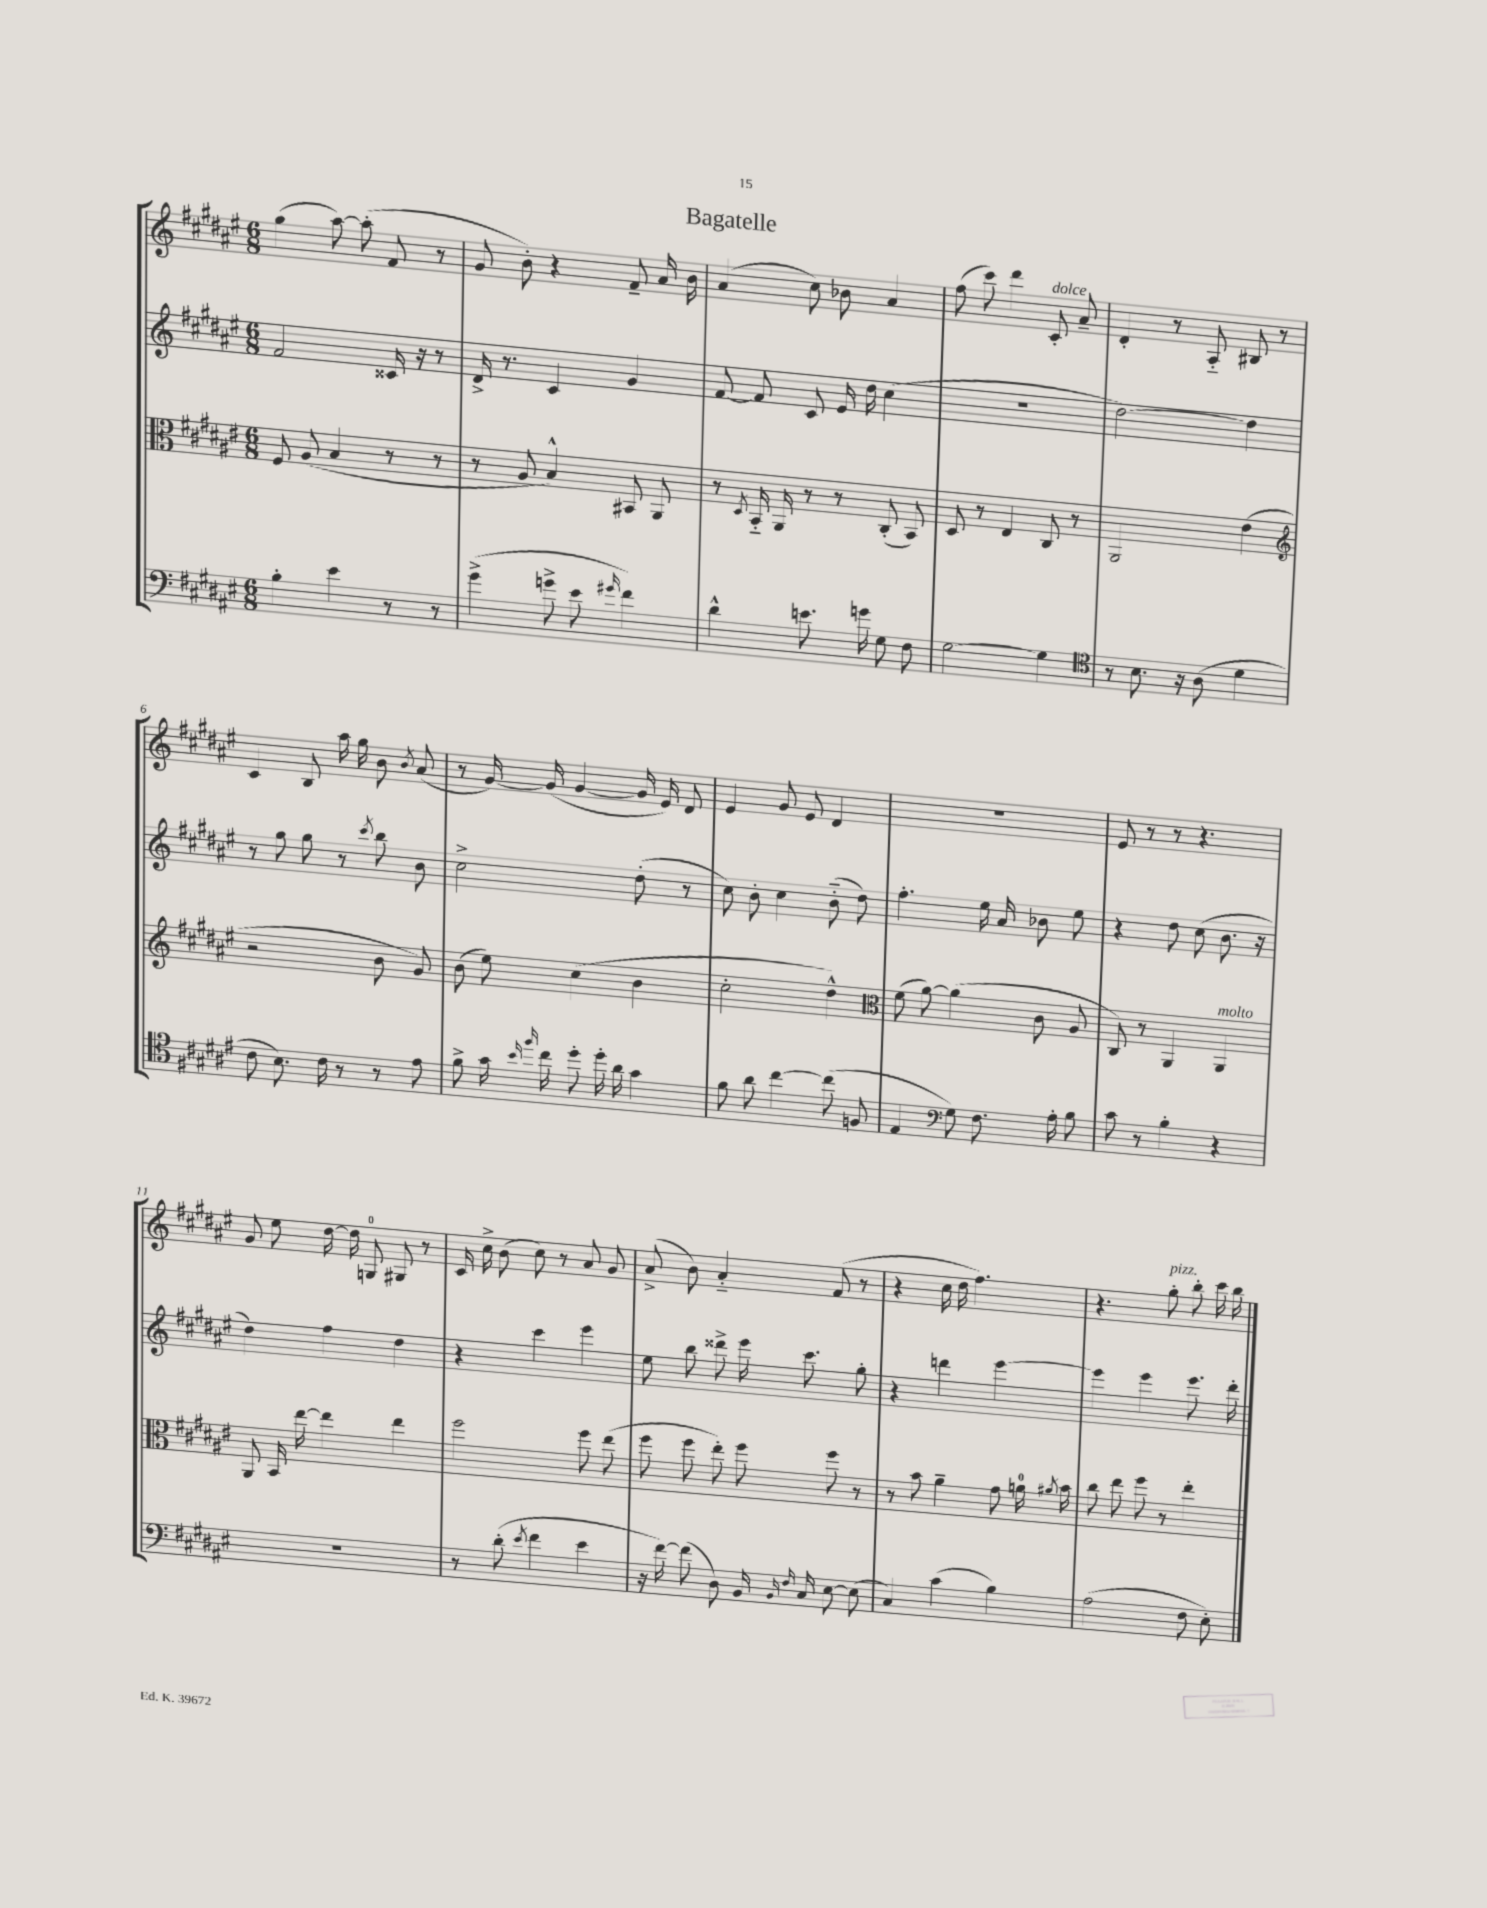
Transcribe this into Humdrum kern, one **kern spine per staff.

**kern	**kern	**kern	**kern
*staff4	*staff3	*staff2	*staff1
*clefF4	*clefC3	*clefG2	*clefG2
*k[f#c#g#d#a#e#]	*k[f#c#g#d#a#e#]	*k[f#c#g#d#a#e#]	*k[f#c#g#d#a#e#]
*M6/8	*M6/8	*M6/8	*M6/8
4B'\	8F#/	2f#/	(4gg#\
.	(8A#/	.	.
4e#\	4B/	.	[8aa#\)
.	.	.	(8aa#'\]
8r	8r	16c##/	8f#/
.	.	16r	.
8r	8r	8r	8r
=	=	=	=
(4g#^\	8r	16d#^/	8g#/
.	.	8.r	.
.	8A#/	.	8b'\)
8g^\	4B^^/)	4c#/	4r
8e#\	.	.	.
16qqg#/	.	.	.
4f#\)	8BB#/	4g#/	8f#~/
.	8AA#/	.	16a#/
.	.	.	16b\
=	=	=	=
4d#^^\	8r	[8f#/	(4a#/
.	8qD#/	.	.
.	16BB'~/	8f#/]	.
.	16AA#/	.	.
8.e\	8r	8c#/	8cc#\)
.	8r	16e#/	8b-\
16g\	.	16dd#\	.
8G#\	(8C#'/	(4cc#\	4a#/
8F#\	8BB/)	.	.
=	=	=	=
[2G#\	8D#/	2.r	(8ff#\
.	8r	.	8ccc#\)
.	4E#/	.	4ddd#\
4G#\]	8C#/	.	8c#'/
.	8r	.	8a#~/
=	=	=	=
*clefC4	*	*	*
8r	2AA#/	[2dd#\)	4d#'/
8.B\	.	.	.
.	.	.	8r
16r	.	.	.
(8A#\	.	.	8A#'~/
4d#\	(4e#\	4dd#\]	8B#/
.	.	.	8r
=	=	=	=
*	*clefG2	*	*
8c#\	2r	8r	4c#/
8.B\)	.	8gg#\	.
.	.	8gg#\	8B/
16c#\	.	.	.
8r	.	8r	16aa#\
.	.	.	16gg#\
.	.	8qccc#/	.
8r	8b\	8bb\	8b\
.	.	.	8qb/
8e#\	8g#/)	8b\	(8a#/
=	=	=	=
8f#^\	(8b\	2cc#^\	8r
16g#\	8ee#\)	.	[16g#/)
16qqb/	.	.	.
16qqff#/	.	.	.
16cc#\	.	.	(16g#/]
8dd#'\	(4cc#\	.	[4g#/
16dd#'\	.	.	.
16a#\	.	.	.
4g#\	4b\	(8dd#'\	16g#/]
.	.	.	16e#/)
.	.	8r	8d#/
=	=	=	=
8f#\	2cc#'\	8cc#\)	4e#/
8a#\	.	8b'\	.
[4cc#\	.	4cc#\	8g#/
.	.	.	8e#/
(8cc#\]	4dd#^^\)	(8b'~\	4d#/
8F/	.	8dd#\)	.
=	=	=	=
*	*clefC3	*	*
4E#/	(8f#\	4.ff#'\	2.r
.	[8a#\)	.	.
*clefF4	*	*	*
8G#\)	(4a#\]	.	.
8.F#\	.	16ee#\	.
.	.	16a#/	.
.	8c#\	8b-\	.
16A#'\	.	.	.
8B\	8A#/	8ee#\	.
=	=	=	=
8c#\	8C#/)	4r	8e#/
8r	8r	.	8r
4B'\	4AA#/	8dd#\	8r
.	.	(8cc#\	4.r
4r	4AA#/	8.b\	.
.	.	16r	.
=	=	=	=
2.r	8AA#/	4dd#\)	8g#/
.	16BB/	.	8ee#\
.	[16ee#\	.	.
.	4ee#\]	4ff#\	[16dd#\
.	.	.	16dd#\]
.	.	.	8G/
.	4ee#\	4dd#\	8G#/
.	.	.	8r
=	=	=	=
8r	2ff#\	4r	16c#/
.	.	.	16cc#^\
(8d#'\	.	.	(8b\
8qe#/	.	.	.
4f#\	.	4ccc#\	8cc#\)
.	.	.	8r
4e#\	8ff#\	4eee#\	8a#/
.	(8ee#\	.	8g#/
=	=	=	=
16r	8ff#\	8ee#\	(8a#^/
[16f#\)	.	.	.
(8f#\]	8ff#\	8bb\	8b\)
8D#\)	8ee#'\)	8ddd##^\	4a#'~/
16BB/	8ff#\	16eee#\	.
16qqBB/	.	.	.
16qqF#/	.	.	.
16C#/	.	8.ccc#\	.
[8E#\	8ff#\	.	(8f#/
(8E#\]	8r	8gg#'\	8r
=	=	=	=
4C#/)	8r	4r	4r
.	8b\	.	.
(4c#\	4a#~\	4ddd\	16cc#\
.	.	.	16dd#\
.	.	.	4.ff#\)
4B\)	8g#\	[4eee#\	.
.	16a\	.	.
.	8qa#/	.	.
.	16b\	.	.
=	=	=	=
(2A#\	8cc#\	4eee#\]	4.r
.	8ee#\	.	.
.	8ff#\	4eee#\	.
.	8r	.	8gg#'\
8F#\	4ee#'\	8.eee#\	8bb'\
8E#'\)	.	.	16ccc#\
.	.	16ddd#'\	16bb\
==	==	==	==
*-	*-	*-	*-
